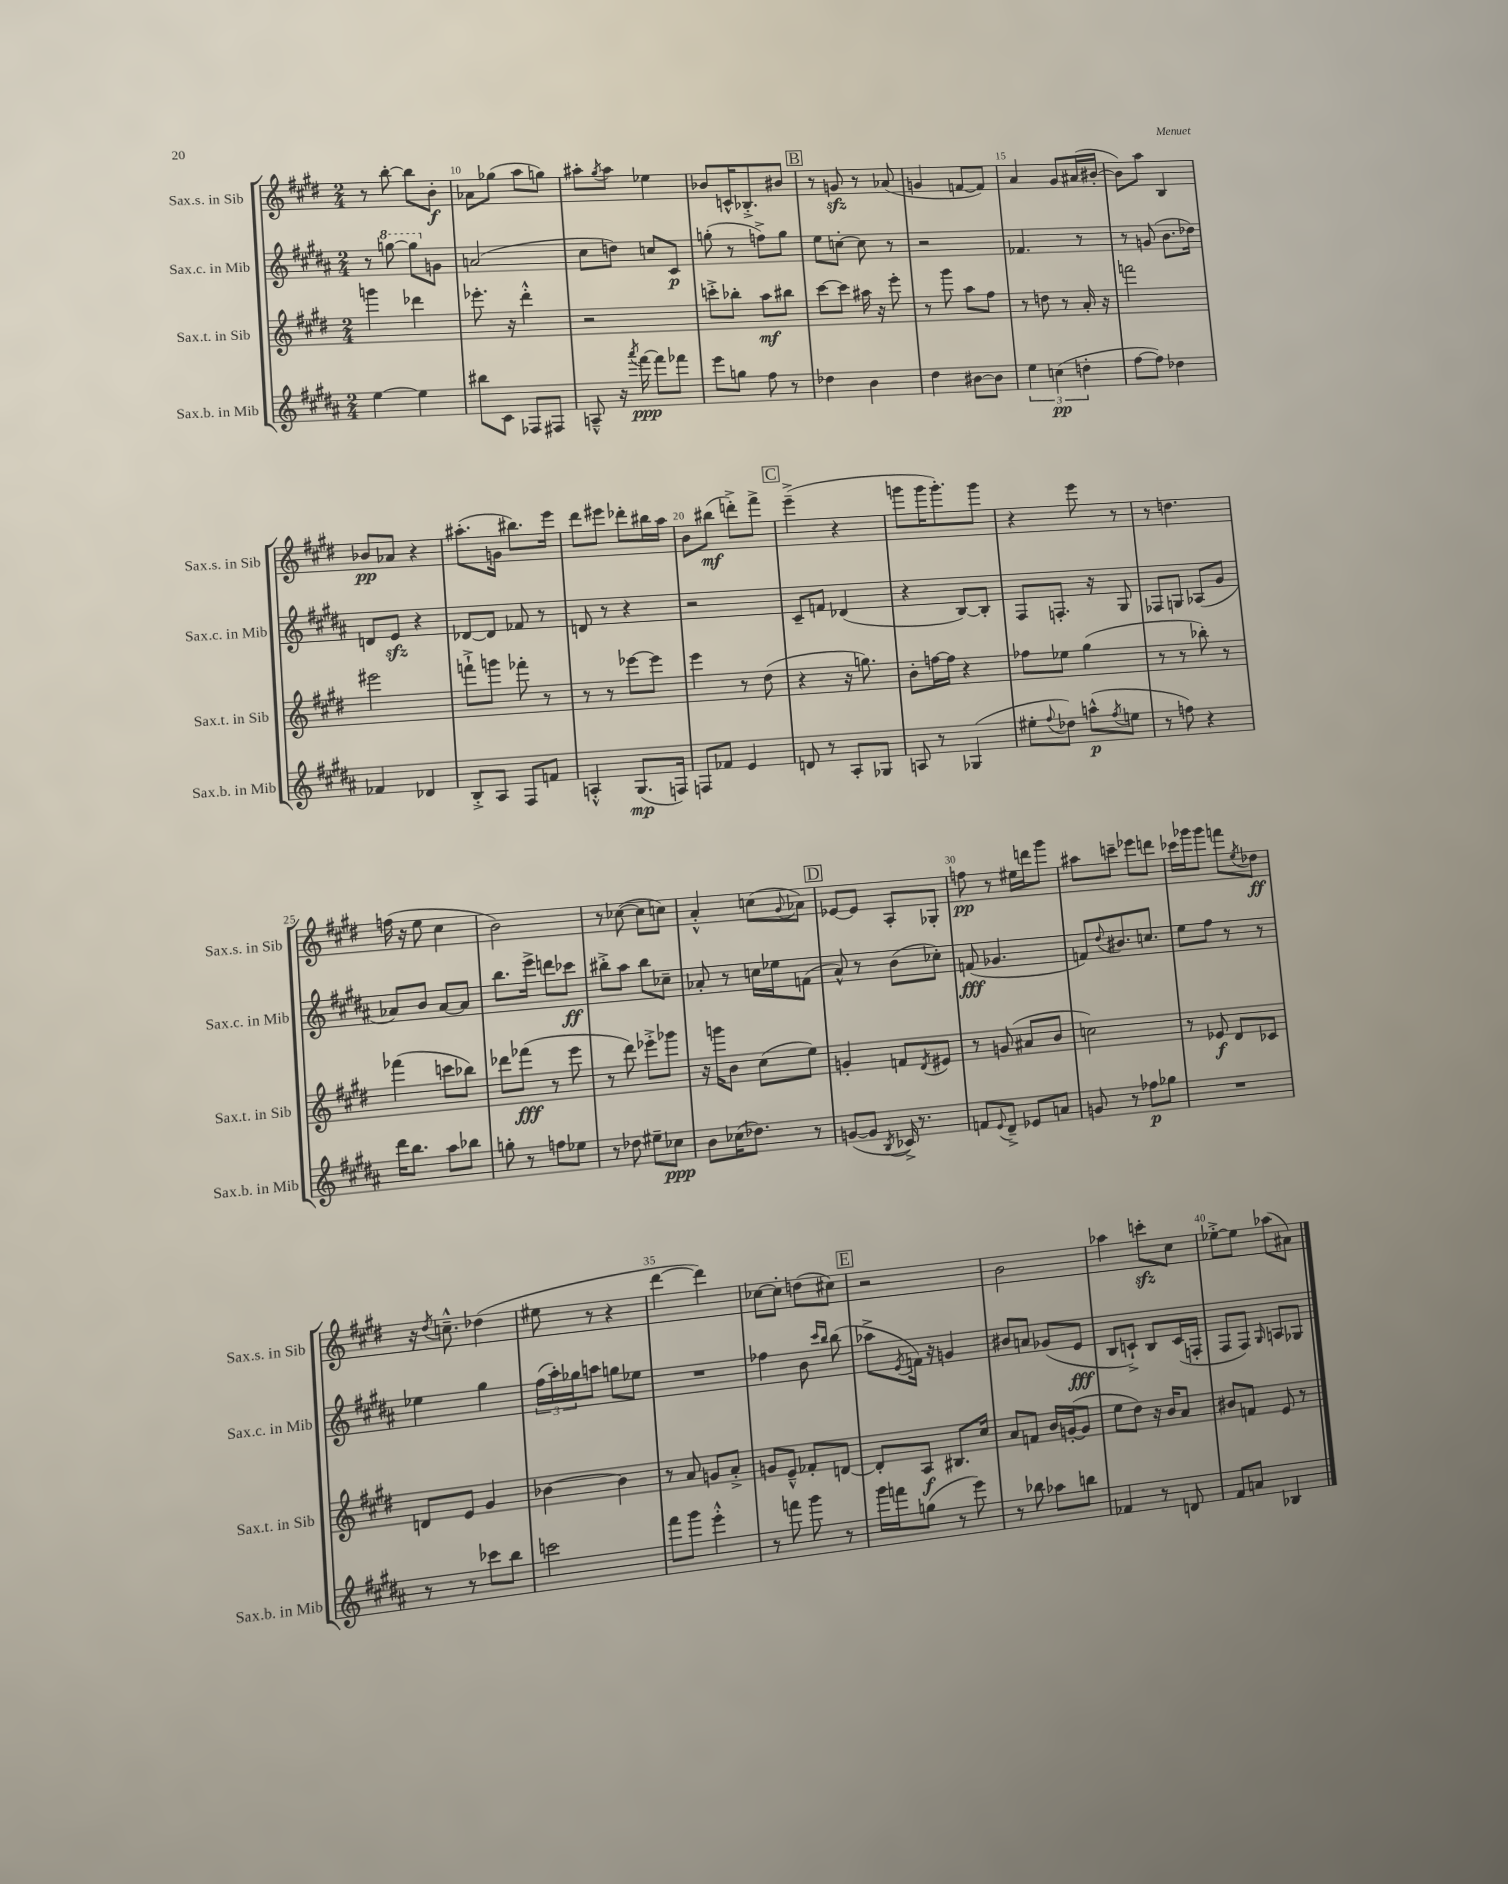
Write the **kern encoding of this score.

**kern	**dynam	**kern	**dynam	**kern	**dynam	**kern	**dynam
*part4	*part4	*part3	*part3	*part2	*part2	*part1	*part1
*staff4	*staff4	*staff3	*staff3	*staff2	*staff2	*staff1	*staff1
*I"Sax.b. in Mib	*	*I"Sax.t. in Sib	*	*I"Sax.c. in Mib	*	*I"Sax.s. in Sib	*
*I'Sax.b. in Mib	*	*I'Sax.t. in Sib	*	*I'Sax.c. in Mib	*	*I'Sax.s. in Sib	*
*clefG2	*	*clefG2	*	*clefG2	*	*clefG2	*
*k[f#c#g#d#a#]	*	*k[f#c#g#d#]	*	*k[f#c#g#d#a#]	*	*k[f#c#g#d#]	*
*M2/4	*	*M2/4	*	*M2/4	*	*M2/4	*
=9	=9	=9	=9	=9	=9	=9	=9
[4ee\	.	4gggn\	.	8r	.	8r	.
*	*	*	*	*8va	*	*	*
.	.	.	.	[8gggn\	.	[8bb'\	.
4ee\]	.	4ddd-X\	.	8ggg\L]	.	8bb\L]	.
*	*	*	*	*X8va	*	*	*
.	.	.	.	8gn\J	.	8b'\J	f
=10	=10	=10	=10	=10	=10	=10	=10
8bb#X\L	.	8.eee-X'\	.	(2an/	.	8a-X\L	.
8c#\J	.	.	.	.	.	(8gg-X\J	.
.	.	16r	.	.	.	.	.
8F-X/L	.	4ddd#'^^\	.	.	.	8aa\L	.
8F#X/J	.	.	.	.	.	8ggn\J)	.
=11	=11	=11	=11	=11	=11	=11	=11
8An~^^/	.	2r	.	8cc#\L	.	8aa#X'\L	.
.	.	.	.	.	.	8qgg#/	.
16r	.	.	.	8ddn\J)	.	8aa#\J	.
8qaaa#/	.	.	.	.	.	.	.
[16fff#\	ppp	.	.	.	.	.	.
8fff#\L]	.	.	.	8ccn/L	.	4ee-X\	.
8fff-X\J	.	.	.	8c#/J	p	.	.
=12	=12	=12	=12	=12	=12	=12	=12
8eee\L	.	8cccn'^\L	.	(8ggn'\	.	8b-X/L	.
8ggn\J	.	8bb-X'\J	.	8r	.	16cn^^/K	.
.	.	.	.	.	.	8.B-X'^/	.
8ff#\	.	8aa\L	mf	8ffn^\L)	.	.	.
8r	.	8bb#X\J	.	8gg\J	.	8b#X/J	.
!!LO:REH:place=s1:t=B
=13	=13	=13	=13	=13	=13	=13	=13
4dd-X\	.	[8ccc#\L	.	8ee\L	.	8r	.
.	.	8ccc#\J]	.	[8ccn'\J	.	8gnzz/	.
4b\	.	16aa#X\	.	8cc\]	.	8r	.
.	.	16r	.	.	.	.	.
.	.	8eee'\	.	8r	.	(8a-X/	.
=14	=14	=14	=14	=14	=14	=14	=14
4dd#\	.	8r	.	2r	.	4gn/	.
.	.	8ggg#\	.	.	.	.	.
[8b#X\L	.	8aa\L	.	.	.	[8fn/L	.
8b#\J]	.	8ff#\J	.	.	.	8f/J])	.
=15	=15	=15	=15	=15	=15	=15	=15
6ee\	.	8r	.	4.f-X/	.	4a/	.
.	.	8ddn\	.	.	.	.	.
(6ccn\	pp	.	.	.	.	.	.
.	.	8r	.	.	.	8g#/L	.
6ddn'\	.	.	.	.	.	.	.
.	.	16a'/	.	8r	.	(16a#X/L	.
.	.	16r	.	.	.	[16b#X'/JJ	.
=16	=16	=16	=16	=16	=16	=16	=16
[8ff#\L	.	2fffn\	.	8r	.	8b#\L])	.
8ff#\J])	.	.	.	(8gn/	.	8aa\J	.
4dd-X\	.	.	.	8.b\L	.	4B/	.
.	.	.	.	16dd-X\Jk)	.	.	.
!!LO:LB:g=z
=17	=17	=17	=17	=17	=17	=17	=17
4f-X/	.	2eee#X\	.	8dn/L	.	8b-X/L	pp
.	.	.	.	8ezz/J	.	8a-X/J	.
4d-X/	.	.	.	4r	.	4r	.
=18	=18	=18	=18	=18	=18	=18	=18
8B'^/L	.	8fffn`^\L	.	[8d-X/L	.	(8.aa#X'\L	.
8A#/J	.	8gggn\J	.	8d-/J]	.	.	.
.	.	.	.	.	.	16gn\Jk	.
8F#/L	.	8fff-X'\	.	8f-X/	.	8.bb#X\L)	.
8fn/J	.	8r	.	8r	.	.	.
.	.	.	.	.	.	16eee\Jk	.
=19	=19	=19	=19	=19	=19	=19	=19
4An'^^/	.	8r	.	8dn/	.	8ddd#\L	.
.	.	8r	.	8r	.	8eee#X\J	.
(8.G#/L	mp	[8eee-X\L	.	4r	.	8ddd-X'\L	.
.	.	8eee-\J]	.	.	.	16bb#X\L	.
16Fn/Jk)	.	.	.	.	.	16aa\JJ	.
=20	=20	=20	=20	=20	=20	=20	=20
8Fn/L	.	4eee\	.	2r	.	8b\L	.
8f-X/J	.	.	.	.	.	(8bb#X\J	mf
4e/	.	8r	.	.	.	8dddn'^\L)	.
.	.	(8dd#\	.	.	.	8fff#^\J	.
!!LO:REH:place=s1:t=C
=21	=21	=21	=21	=21	=21	=21	=21
8dn/	.	4r	.	8c#~/L	.	(4eee~^\	.
8r	.	.	.	8fn/J	.	.	.
8A#'/L	.	16r	.	(4d-X/	.	4r	.
.	.	8.ggn\)	.	.	.	.	.
8G-X/J	.	.	.	.	.	.	.
=22	=22	=22	=22	=22	=22	=22	=22
8An/	.	8b'\L	.	4r	.	8gggn\L	.
8r	.	[16ffn\L	.	.	.	16ggg\K	.
.	.	16ff\JJ]	.	.	.	8.ggg'\)	.
(4G-X/	.	4r	.	[8B/L)	.	.	.
.	.	.	.	8B'/J]	.	8ggg\J	.
=23	=23	=23	=23	=23	=23	=23	=23
8ee#X'\L	.	8ff-X\L	.	8F#/L	.	4r	.
8qqff#/	.	.	.	.	.	.	.
8dd-X\J)	.	8ee-X\J	.	8.Fn'/J	.	.	.
(8aan^^\L	p	(4gg#\	.	.	.	8eee\	.
.	.	.	.	16r	.	.	.
8qff#/	.	.	.	.	.	.	.
8een\J	.	.	.	8G#/	.	8r	.
=24	=24	=24	=24	=24	=24	=24	=24
8r	.	8r	.	8F-X/L	.	8r	.
8ffn\)	.	8r	.	8Gn/J	.	4.ddn\	.
4r	.	8bb-X'\)	.	(8A-X/L	.	.	.
.	.	8r	.	8g#/J	.	.	.
!!LO:LB:g=z
=25	=25	=25	=25	=25	=25	=25	=25
16ddd#\KL	.	(4fff-X\	.	8a-X/L)	.	(16ffn\	.
8.bb\J	.	.	.	.	.	16r	.
.	.	.	.	8b/J	.	8ee\	.
8aa#\L	.	8cccn\L	.	[8a-/L	.	4cc#\	.
8bb-X\J	.	8bb-X\J)	.	8a-/J]	.	.	.
=26	=26	=26	=26	=26	=26	=26	=26
8ggn'\	.	8ddd-X\L	.	8.bb\L	.	2b\)	.
8r	.	(8fff-X\J	fff	.	.	.	.
.	.	.	.	16eee^\Jk	.	.	.
8ffn\L	.	8r	.	8dddn\L	.	.	.
8ee-X\J	.	8eee\	.	8ccc-X\J	ff	.	.
=27	=27	=27	=27	=27	=27	=27	=27
8r	.	8r	.	8bb#X'^\L	.	8r	.
8dd-X\	.	8ddd#\)	.	8aa#\J	.	([8cc-X\	.
8ee#X~\L	.	8eee-X'^\L	.	8bb#\L	.	8cc-\L]	.
8cc-X\J	ppp	8ggg-X\J	.	8cc-X~\J	.	8ccn\J)	.
=28	=28	=28	=28	=28	=28	=28	=28
8b\L	.	16r	.	8a-X'/	.	4a'^^/	.
.	.	16gggn\KL	.	.	.	.	.
(16cc-X\K	.	8b\J	.	8r	.	.	.
8.dd-X\J)	.	.	.	.	.	.	.
.	.	(8cc#\L	.	16ccn\LL	.	(8ccn\L	.
.	.	.	.	16ee-X\J	.	.	.
.	.	.	.	.	.	8qqg#/	.
8r	.	8ee\J)	.	(8fn\J	.	8a-X\J)	.
!!LO:REH:place=s1:t=D
=29	=29	=29	=29	=29	=29	=29	=29
([8gn/L	.	4gn'/	.	8a#^^/)	.	[8e-X/L	.
8g/J]	.	.	.	8r	.	8e-/J]	.
8qB/	.	.	.	.	.	.	.
16c-X^/)	.	8fn/L	.	(8b\L	.	8A'/L	.
8.r	.	.	.	.	.	.	.
.	.	8qd#/	.	.	.	.	.
.	.	8e#X/J	.	8cc-X'\J)	.	8G-X'/J	.
=30	=30	=30	=30	=30	=30	=30	=30
8fn/L	.	8r	.	(8fn/	fff	8ffn\	pp
8qqe/	.	.	.	.	.	.	.
8d#~^/J	.	(8gn/	.	4.g-X/	.	8r	.
8e-X/L	.	8a#X/L	.	.	.	16ee#X\LL	.
.	.	.	.	.	.	16dddn\J	.
8an/J	.	8b/J	.	.	.	8ggg#\J	.
=31	=31	=31	=31	=31	=31	=31	=31
8gn/	.	2ccn\)	.	8fn/L)	.	8aa#X\L	.
.	.	.	.	8qqdd#/	.	.	.
8r	.	.	.	8.b#X/	.	8cccn~\J	.
8ff-X\L	p	.	.	.	.	8eee-X\L	.
.	.	.	.	8.ccn/J	.	.	.
8gg-X\J	.	.	.	.	.	8dddn\J	.
=32	=32	=32	=32	=32	=32	=32	=32
2r	.	8r	.	8ee\L	.	16ccc-X\LL	.
.	.	.	.	.	.	16ggg-X\J	.
.	.	8e-X/	f	8ff#\J	.	8ggg-\J	.
.	.	8d#/L	.	8r	.	8fffn\L	.
.	.	.	.	.	.	8qee/	.
.	.	8c-X/J	.	8r	.	8dd-X\J	ff
!!LO:LB:g=z
=33	=33	=33	=33	=33	=33	=33	=33
8r	.	8dn/L	.	4ee-X\	.	16r	.
.	.	.	.	.	.	8qdd#/	.
.	.	.	.	.	.	8.ccn~^^\	.
8r	.	8e/J	.	.	.	.	.
8ccc-X\L	.	4g#/	.	4gg#\	.	(4dd-X\	.
8bb\J	.	.	.	.	.	.	.
=34	=34	=34	=34	=34	=34	=34	=34
2cccn\	.	[4b-X\	.	(24ff#\LL	.	8ee#X\	.
.	.	.	.	24aa#'\)	.	.	.
.	.	.	.	24gg-X\J	.	.	.
.	.	.	.	8aan\J	.	8r	.
.	.	4b-\]	.	8ggn\L	.	4r	.
.	.	.	.	8ee-X\J	.	.	.
=35	=35	=35	=35	=35	=35	=35	=35
8fff#\L	.	8r	.	2r	.	[4ddd#\	.
8ggg#\J	.	8a/	.	.	.	.	.
4eee'^^\	.	8gn/L	.	.	.	4ddd#\])	.
.	.	8a'^/J	.	.	.	.	.
=36	=36	=36	=36	=36	=36	=36	=36
8r	.	8gn/L	.	4ff-X\	.	[8cc-X\L	.
8fffn\	.	8e~^^/J	.	.	.	8cc-'\J]	.
8ggg#\	.	8f-X'/L	.	8b\	.	(8ddn\L	.
.	.	.	.	16qqccc#/LL	.	.	.
.	.	.	.	16qqbb/JJ	.	.	.
8r	.	[8dn/J	.	(8bb\	.	8cc#X\J)	.
!!LO:REH:place=s1:t=E
=37	=37	=37	=37	=37	=37	=37	=37
16ggg#\LL	.	8d'/L]	.	8aa-X^\L	.	2r	.
16fffn\J	.	.	.	.	.	.	.
.	.	.	.	8qe/	.	.	.
(8ggn\J	.	8A/J	f	16fn\Jk)	.	.	.
.	.	.	.	16r	.	.	.
8r	.	8.B#X/L	.	4gn/	.	.	.
8eee\)	.	.	.	.	.	.	.
.	.	16cc#/Jk	.	.	.	.	.
=38	=38	=38	=38	=38	=38	=38	=38
8r	.	8a/L	.	8b#X/L	.	2b\	.
8bb-X\	.	8fn/J	.	8an/J	.	.	.
8aa-X\L	.	16b/LL	.	(8g-X/L	.	.	.
.	.	([16gn'/J	.	.	.	.	.
8bbn\J	.	8g/J]	.	8e/J	fff	.	.
=39	=39	=39	=39	=39	=39	=39	=39
4f-X/	.	8ee\L	.	8B/L	.	4aa-X\	.
.	.	8dd#\J)	.	8cn`^/J)	.	.	.
8r	.	16r	.	8B/L	.	8cccnzz'\L	.
.	.	16b/KL	.	.	.	.	.
8dn/	.	8a/J	.	(16c/L	.	8cc#\J	.
.	.	.	.	16Fn'/JJ	.	.	.
=40	=40	=40	=40	=40	=40	=40	=40
8f#/L	.	8b#X/L	.	8F#/L	.	[8ee-X'^\L	.
8an/J	.	8fn/J	.	8F#/J)	.	8ee-\J]	.
.	.	.	.	16qqG#/	.	.	.
4B-X/	.	8e/	.	8An/L	.	(8aa-X\L	.
.	.	8r	.	8G-X/J	.	8a#X\J)	.
==	==	==	==	==	==	==	==
*-	*-	*-	*-	*-	*-	*-	*-
